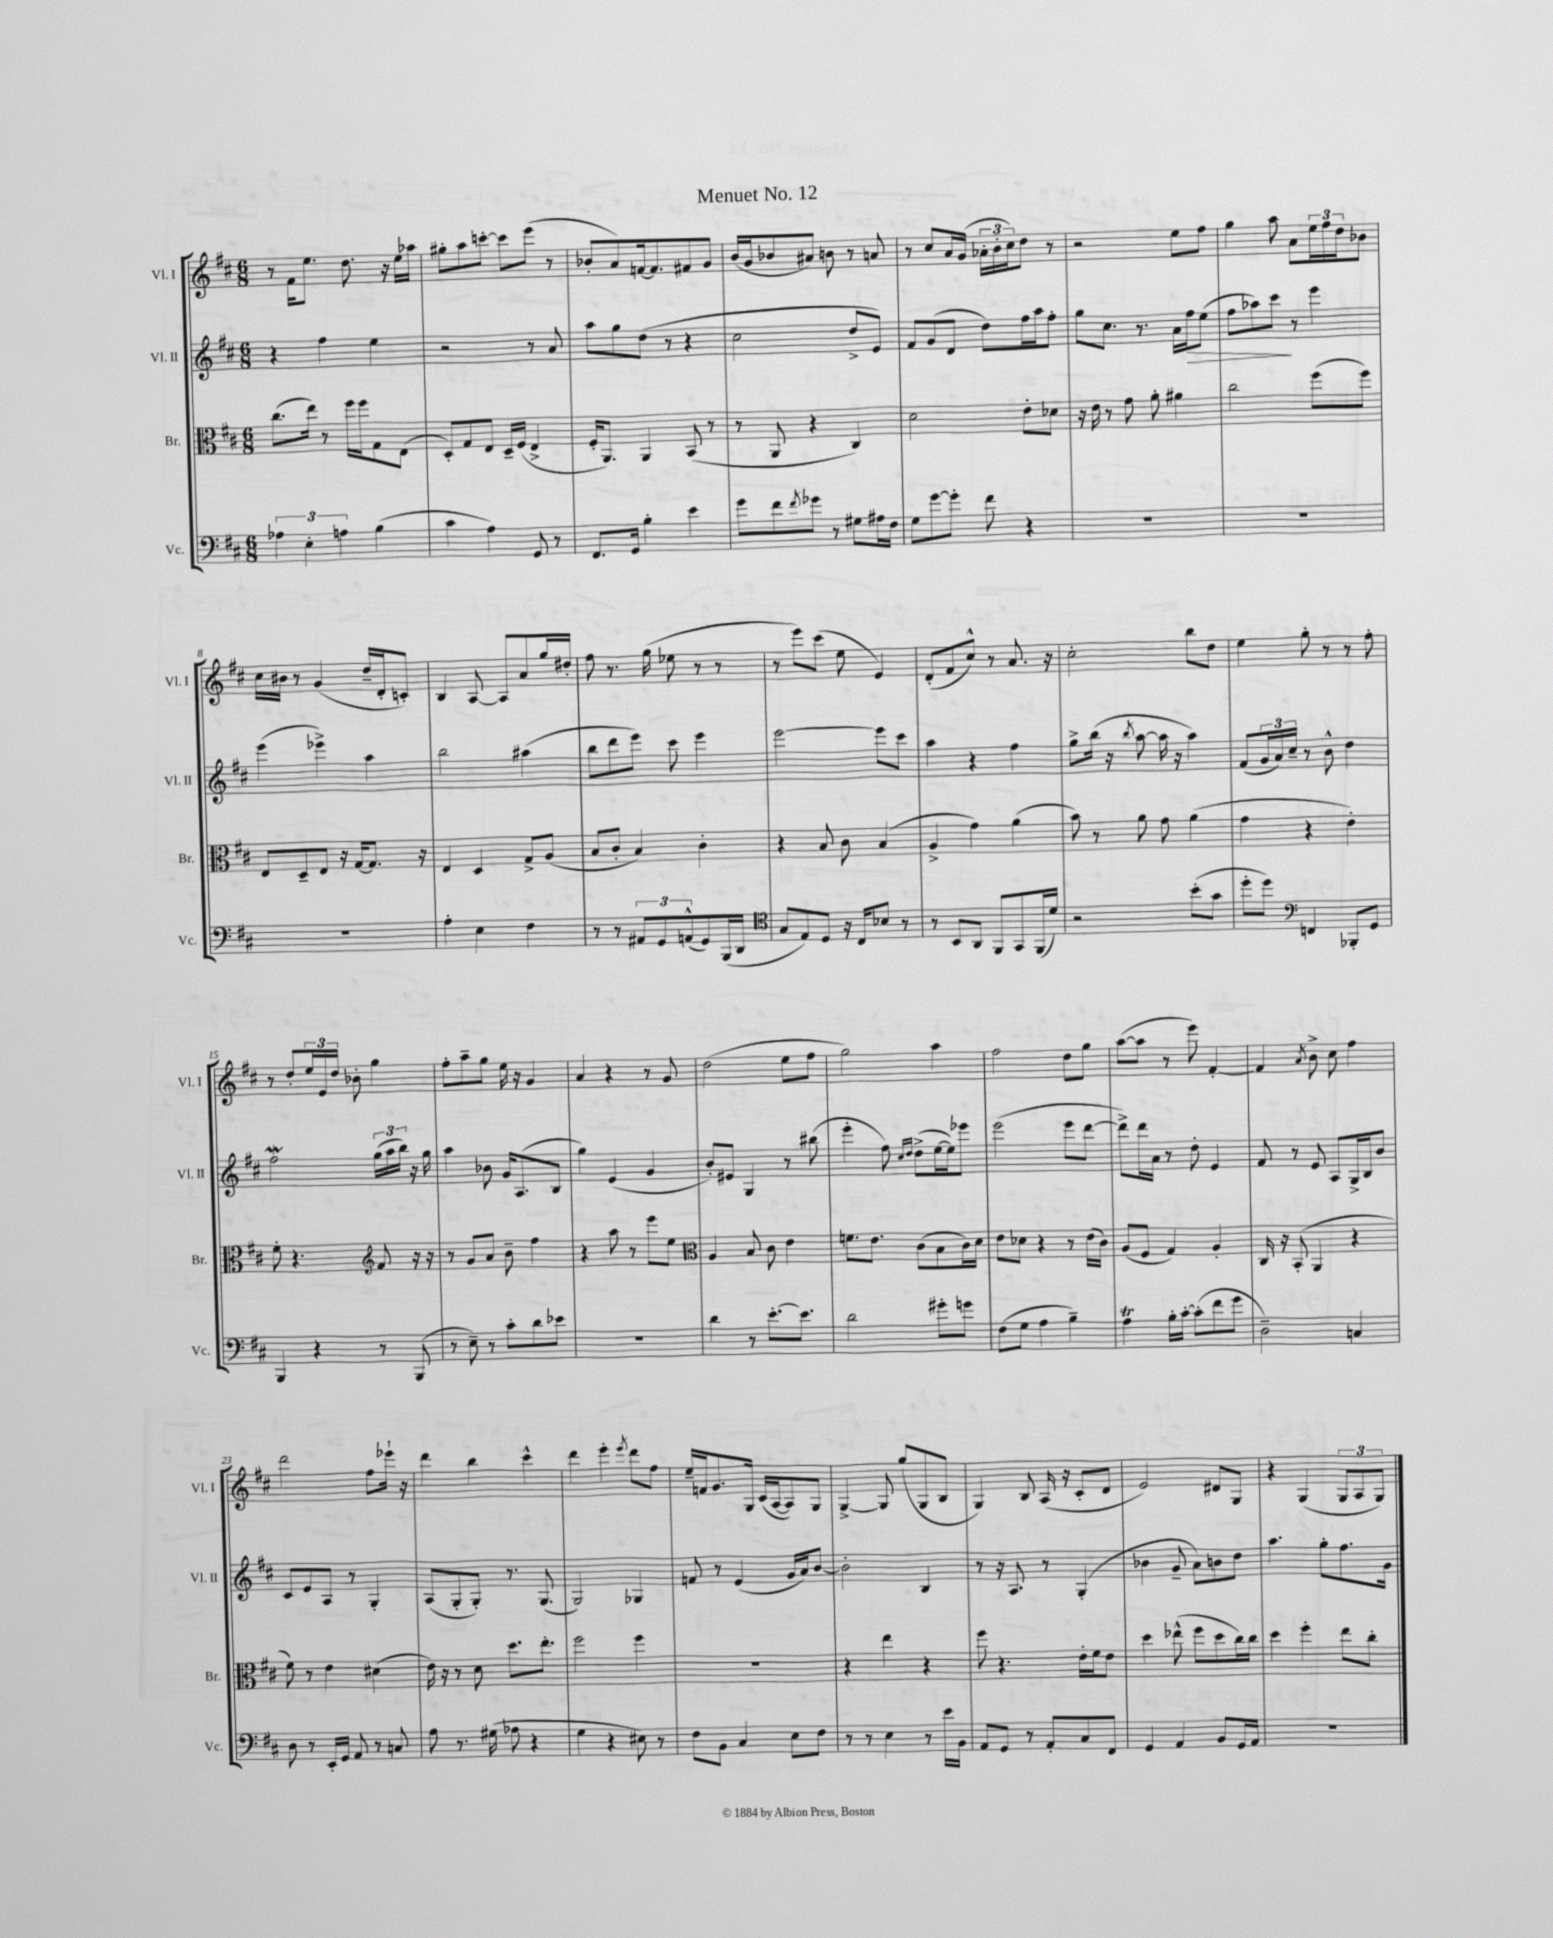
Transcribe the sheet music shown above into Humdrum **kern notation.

**kern	**kern	**kern	**kern
*staff4	*staff3	*staff2	*staff1
*clefF4	*clefC3	*clefG2	*clefG2
*k[f#c#]	*k[f#c#]	*k[f#c#]	*k[f#c#]
*M6/8	*M6/8	*M6/8	*M6/8
6A-	(8.cc#	4r	8r
.	.	.	16f#
6E'	.	.	.
.	16ee)	.	8.ee
.	8r	4ff#	.
6A	.	.	.
.	16ff#	.	8.dd
.	16ff#	.	.
(4B	8G	4ee	.
.	.	.	16r
.	(8E	.	16ee
.	.	.	16aa-
=	=	=	=
4c#	8D')	2r	8gg#'
.	8G	.	8aa
4A)	8E	.	[8ccc'
.	16D~	.	8ccc]
.	(16F#	.	.
8GG	4E^	8r	(8eee
8r	.	8a	8r
=	=	=	=
8.FF#	16F#'	8aa	8b-'
.	8.AA)	.	.
.	.	8gg	8a)
16GG	.	.	.
4B'	4AA	(8dd	[16f
.	.	.	8.f]
.	.	8r	.
4e	(8BB	4r	8f#
.	8r	.	8g
=	=	=	=
8g	8r	2cc#	(16b
.	.	.	16g
8f#	8AA	.	8b-
8qf#	.	.	.
8g-	4r	.	8a#)
8r	.	.	8b
8G#	4C#)	8dd^	8r
16A#	.	8e)	8a
16F#	.	.	.
=	=	=	=
8G	2d	8f#	8r
[8g	.	(8g	8cc#
8g']	.	8d	16a
.	.	.	(16g
8f#	.	8dd)	24a-'
.	.	.	24b'
.	.	.	24cc#)
4r	8e'	16ff#	8dd
.	.	16aa	.
.	8d-	8ff#'	8r
=	=	=	=
2.r	16r	8gg	2r
.	16e	.	.
.	8r	8.cc#	.
.	8g	.	.
.	.	8.r	.
.	8a'	.	.
.	4a#	16a	8ee
.	.	16ff#	.
.	.	(8ee	8ff#
=	=	=	=
2.r	2cc#	8ff#	4gg
.	.	8aa-)	.
.	.	8ccc#	8aa
.	.	8r	8a
.	(8ff#	4eee	24ee
.	.	.	24ff#
.	.	.	24dd
.	8ff#)	.	8b-
=	=	=	=
2.r	8E	(4eee	16cc#
.	.	.	16b#
.	8D~	.	8r
.	8E	4eee-^)	(4g
.	16r	.	.
.	[16G	.	.
.	8.G]	4aa	16dd~
.	.	.	16d'
.	.	.	8c')
.	16r	.	.
=	=	=	=
4A'	4E	2bb	4B
4E	4D	.	[8A
.	.	.	8A]
4F#	8G^	(4aa#	8a
.	(8A	.	16gg
.	.	.	16dd#'
=	=	=	=
8r	8B	8bb	8ff#
8r	8c#'	8ddd	8.r
12AA#	4B)	8eee)	.
.	.	.	(16gg
12GG	.	.	.
.	.	8ccc#	8ee-
(12AA^^	.	.	.
8GG)	4c#'	4eee	8r
(16BBB	.	.	8r
16DD	.	.	.
=	=	=	=
*clefC4	*	*	*
8G	4r	[2eee	8r
8E)	.	.	8eee)
8D	8B	.	(8ccc#
16r	8c#	.	8ee
16C#	.	.	.
8B-	(4B	8eee]	4e)
8r	.	8ccc#	.
=	=	=	=
8r	4A^	4aa	(8d'
8BB	.	.	8f#
8AA	4g)	4r	8cc#^^)
8FF#	.	.	8r
8GG	(4a	4ff#	8.a
(16FF#	.	.	.
16d)	.	.	16r
=	=	=	=
2r	8b)	8gg^	2cc#'
.	8r	(16bb	.
.	.	16r	.
.	.	8qbb	.
.	8a	[8aa	.
.	8g	16aa]	.
.	.	16r	.
(8b'	(4a	4aa)	8bb
8g	.	.	8dd
=	=	=	=
8dd'	4g	(8f#	4ee
8dd)	.	24g	.
.	.	24a)	.
.	.	24cc#~	.
*clefF4	*	*	*
4FF	4r	8r	8gg'
.	.	8b^^	8r
8BBB-'	4e')	4dd	8r
8GG	.	.	8ff#'
=	=	=	=
4BBB	8f#'	2ff#	8r
.	4.r	.	8dd'
4r	.	.	24ee
.	.	.	24e
.	.	.	24dd
.	.	.	8b-'
*	*clefG2	*	*
8r	8f#	(24gg	4gg
.	.	24aa	.
.	.	24bb)	.
(8BBB	16r	16r	.
.	16r	16gg	.
=	=	=	=
8r	8r	4aa	8ff#'
8E~)	8g	.	8aa~
8r	8a	8b-	8gg
8c#'	8b~	16g	16ee
.	.	(8.A	16r
8d	4ff#	.	4g
8e-	.	8B	.
=	=	=	=
2.r	4r	4gg)	4a
.	8aa	(4e	4r
.	8r	.	.
.	8eee	4g	8r
.	8ee	.	8g
=	=	=	=
*	*clefC3	*	*
4d	4A	8b')	(2dd
.	.	8e#	.
8r	8B	4G	.
[8.e'	8c#	.	.
.	4e	8r	8ee
8.e]	.	.	.
.	.	(8bb#	8ff#
=	=	=	=
2d	8.f	4eee'	2gg)
.	8.e	.	.
.	.	8ff#)	.
.	.	16qqcc#	.
.	.	16qqdd	.
.	(8c#	(8dd^	.
8g#'	8B	[16ee	4aa
.	.	16ee])	.
8g	16c#)	8eee-	.
.	16d	.	.
=	=	=	=
(8F#	8e	(2eee	2ff#
8G	8d-	.	.
4A	4r	.	.
4B~)	8r	8eee	8dd
.	(16e	[8ddd	8gg
.	16c#)	.	.
=	=	=	=
4A	(8A	8ddd^])	([8aa
.	8F#	16ddd	8aa]
.	.	16a	.
16B'	4G)	8r	8r
[16c#'	.	.	.
(8c#']	.	8dd'	8eee)
8f#	4A'	4e	[4f#'
8g	.	.	.
=	=	=	=
2D~)	16C#	8f#	4f#]
.	16r	.	.
.	(8BB'	8r	.
.	.	.	8qa
.	4AA	8e	8b^
.	.	8A	8cc#
4C	4r	16G^	4ff#
.	.	16B	.
.	.	8b	.
=	=	=	=
8D	8f#)	8c#	2ddd
8r	8r	8e	.
16EE'	4e	8A	.
16GG	.	.	.
8AA	.	8r	.
8r	(4d#	4G'	8ff#
8C	.	.	16eee-`
.	.	.	16r
=	=	=	=
8A	16e)	(8A	4ddd
.	16r	.	.
8.r	8r	8G'	.
.	8d	8G')	4bb
(16G#	.	.	.
8A-	8.dd	8.r	.
4r	.	.	4ccc#^^
.	8.ee'	(8.G	.
=	=	=	=
4G	2ff#	2G)	4ddd
4r	.	.	4eee'
.	.	.	8qeee
8E#)	4ff#	4G-	8ddd
8r	.	.	8ff#
=	=	=	=
8F#	2.r	8f	16ee~
.	.	.	16f
8BB	.	8r	8.g
4C#	.	(4e	.
.	.	.	16G
.	.	.	(16c#
.	.	.	[16A
8E	.	16g	8A])
.	.	16a)	.
8F#	.	[8b	8G
=	=	=	=
8r	4r	2b']	[4G^
8r	.	.	.
4E	4ee	.	8G]
.	.	.	(8gg
8r	4r	4B	8G
16e	.	.	8B
16BB	.	.	.
=	=	=	=
8AA	8ff#	8r	4G)
8GG	4.r	16r	.
.	.	8.A	.
8r	.	.	8B
8AA'	.	8r	(16A
.	.	.	16r
8C#	16e'	(4G'	8c#'
.	16f#	.	.
8FF#	8e	.	8d
=	=	=	=
4GG	4dd	4b-	2e)
4AA	(8ee-^^	8g~	.
.	8ff#	8a)	.
8BB	8dd	8b	8d#
16GG	16cc#)	8dd	8G
16AA	16cc#	.	.
=	=	=	=
2.r	4dd	4.aa	4r
.	4ff#'	.	(4G
.	.	8gg'	.
.	8ee	8.ff#	12G
.	.	.	12A
.	8cc#'	.	.
.	.	.	12G)
.	.	16g	.
==	==	==	==
*-	*-	*-	*-
